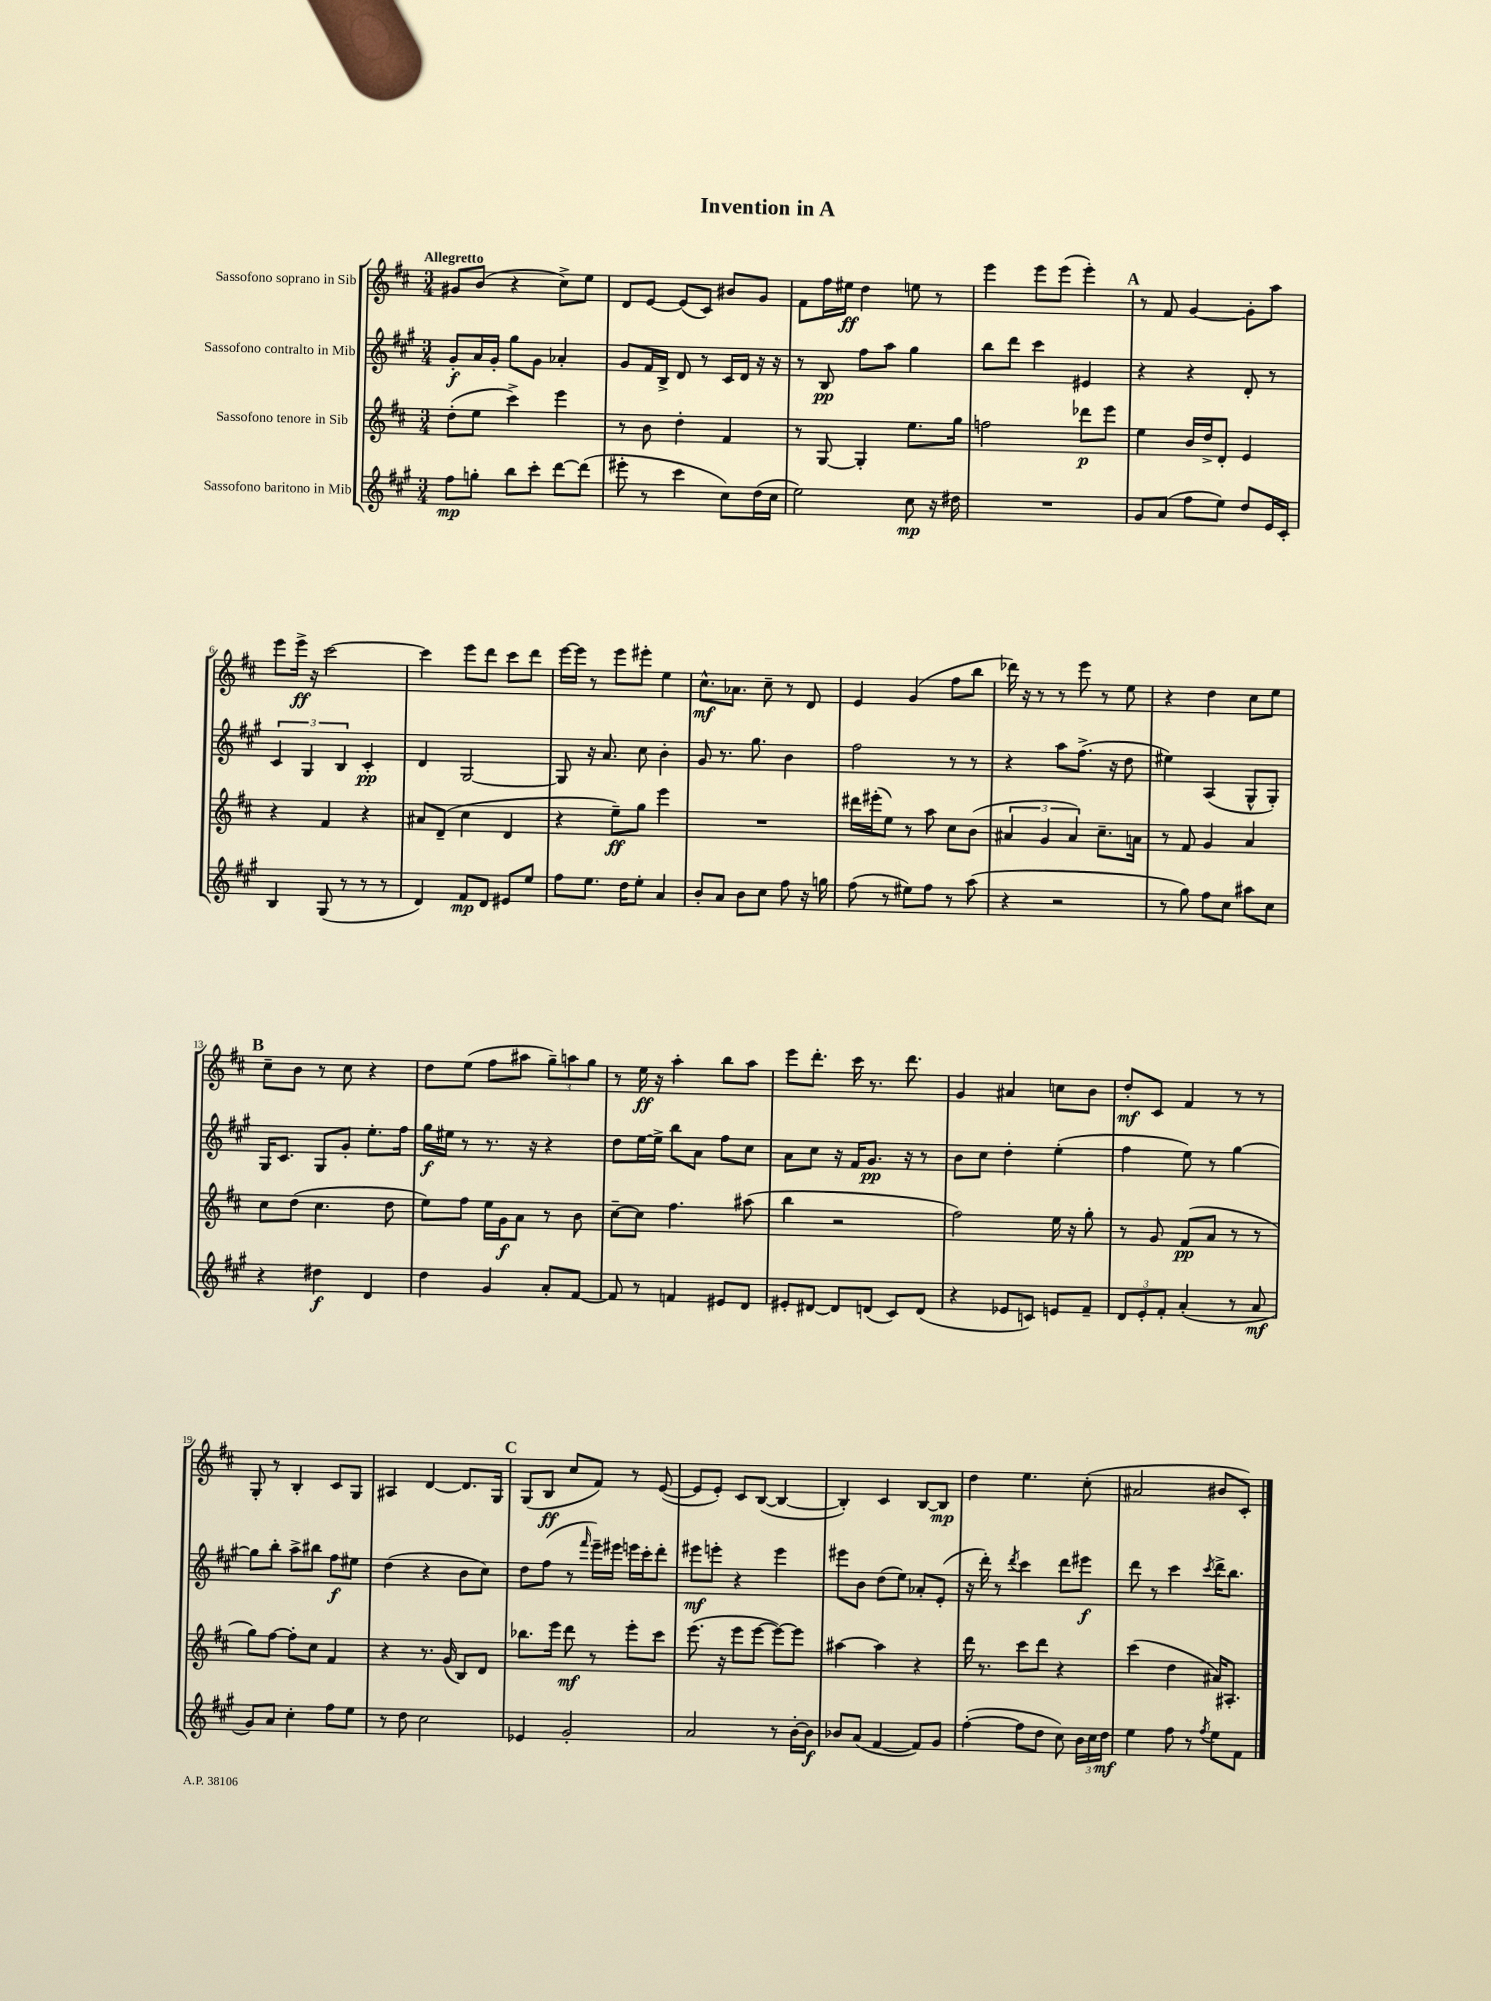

**kern	**kern	**kern	**kern
*staff4	*staff3	*staff2	*staff1
*clefG2	*clefG2	*clefG2	*clefG2
*k[f#c#g#]	*k[f#c#]	*k[f#c#g#]	*k[f#c#]
*M3/4	*M3/4	*M3/4	*M3/4
8ff#\L	(8dd'\L	8g#'/L	8g#/L
8gg'\J	8ee\J	16a/L	(8b/J
.	.	16g#'/JJ	.
8bb\L	4ccc#^\)	8gg#\L	4r
8ccc#'\J	.	8g#\J	.
[8ddd\L	4eee\	4a-'/	8cc#^\L)
(8ddd\]J	.	.	8ee\J
=	=	=	=
8eee#'\	8r	8g#/L	8d/L
8r	8b\	16f#/L	[8e/J
.	.	16B^/JJ	.
4ccc#\	4dd'\	8d/	(8e/]L
.	.	8r	8c#/J)
8cc#\L)	4f#/	16c#/LL	8b#/L
.	.	16d/JJ	.
(16dd\L	.	16r	8g/J
16cc#\JJ	.	16r	.
=	=	=	=
2ee\)	8r	8r	8f#\L
.	[8G/	8B/	16ff#\L
.	.	.	16ee#\JJ
.	4G'/]	8ff#\L	4dd\
.	.	8aa\J	.
8cc#\	8.ee\L	4gg#\	8ee\
16r	.	.	8r
16dd#\	16gg\Jk	.	.
=	=	=	=
2.r	2ff\	8bb\L	4eee\
.	.	8ddd\J	.
.	.	4ccc#\	8eee\L
.	.	.	(8eee\J
.	8ddd-\L	4e#/	4eee'\)
.	8eee\J	.	.
=	=	=	=
8g#/L	4ee\	4r	8r
(8a/J	.	.	8f#/
8ff#\L	16b/LL	4r	[4g/
.	16dd^/J	.	.
8ee\J)	8d'/J	.	.
8dd/L	4e/	8d'/	8g'\]L
16e/L	.	8r	8aa\J
16c#'/JJ	.	.	.
=	=	=	=
4B/	4r	6c#/	8eee\L
.	.	.	16eee^\Jk
.	.	6G#/	.
.	.	.	16r
(8G#/	4f#/	.	[2ccc#\
.	.	6B/	.
8r	.	.	.
8r	4r	4c#'/	.
8r	.	.	.
=	=	=	=
4d/)	8a#/L	4d/	4ccc#\]
.	(8d~/J	.	.
8f#/L	4cc#\	[2G#/	8eee\L
8d/J	.	.	8ddd\J
8e#/L	4d/	.	8ccc#\L
8ee/J	.	.	8ddd\J
=	=	=	=
8ff#\L	4r	8G#/]	[16eee\LL
.	.	.	16eee\]JJ
8.ee\J	.	16r	8r
.	.	8.a/	.
.	8ee~\L)	.	8eee\L
16dd\LK	.	.	.
8ee'\J	8gg\J	8cc#\	8eee#'\J
4a/	4eee\	4b'\	4ee\
=	=	=	=
8b'/L	2.r	8g#/	8.cc#^^\L
8a/J	.	8.r	.
.	.	.	8.a-\J
8b\L	.	.	.
.	.	8.gg#\	.
8cc#\J	.	.	8cc#~\
8ff#\	.	4b\	8r
16r	.	.	8d/
16gg\	.	.	.
=	=	=	=
(8ff#\	16ddd#\LL	2ff#\	4e/
.	(16eee#'\J	.	.
8r	8ee\J)	.	.
8ee#\L)	8r	.	(4g/
8ff#\J	8aa\	.	.
8r	8cc#\L	8r	8ff#\L
(8aa\	(8b\J	8r	8bb\J
=	=	=	=
4r	6a#/	4r	16ddd-\)
.	.	.	16r
.	.	.	8r
.	6g/	.	.
2r	.	8aa\L	8r
.	6a#/)	.	.
.	.	(8.ff#^\J	8eee\
.	8.cc#~\L	.	8r
.	.	16r	.
.	.	8dd\	8ee\
.	16a\Jk	.	.
=	=	=	=
8r	8r	4ee#\)	4r
8gg#\)	8f#/	.	.
8ff#\L	4g/	(4A/	4dd\
8cc#\J	.	.	.
8aa#\L	4a/	8G#^^/L	8cc#\L
8cc#\J	.	8G#'/J)	8ee\J
=	=	=	=
4r	8cc#\L	16G#/LK	8cc#~\L
.	.	8.c#/J	.
.	(8dd\J	.	8b\J
4dd#\	4.cc#\	8G#/L	8r
.	.	8g#'/J	8cc#\
4d/	.	8.ee'\L	4r
.	8dd\	.	.
.	.	16ff#\Jk	.
=	=	=	=
4dd\	8ee\L)	16gg#\LL	8dd\L
.	.	16ee#\JJ	.
.	8ff#\J	8r	(8ee\J
4g#/	16ee\LL	8.r	8ff#\L
.	16g\J	.	.
.	8a\J	.	8aa#\J
.	.	16r	.
8a'/L	8r	4r	12gg~\L)
.	.	.	12aa\
[8f#/J	8b\	.	.
.	.	.	12gg\J
=	=	=	=
8f#/]	[8cc#~\L	8dd\L	8r
8r	8cc#\]J	[16ee\L	16ee\
.	.	16ee^\]JJ	16r
4f/	4.ff#\	8bb\L	4aa'\
.	.	8a\J	.
8e#/L	.	8ff#\L	8bb\L
8d/J	(8aa#\	8cc#\J	8aa\J
=	=	=	=
8e#'/L	4bb\	8a\L	8eee\L
[8d#/J	.	8cc#\J	8.ddd'\J
8d#/]L	2r	16r	.
.	.	16f#/LK	16ccc#\
(8d/J	.	8.g#/J	8.r
8c#/L)	.	.	.
.	.	16r	8.ddd\
(8d/J	.	8r	.
=	=	=	=
4r	2ff#\)	8b\L	4g/
.	.	8cc#\J	.
8e-/L	.	4dd'\	4a#/
8c/J)	.	.	.
8e/L	16ee\	(4ee'\	8cc\L
.	16r	.	.
8f#~/J	8gg'\	.	8b\J
=	=	=	=
12d/L	8r	4ff#\	8dd'/L
12e'/	.	.	.
.	8g/	.	8c#/J
12f#'/J	.	.	.
(4a'/	(8f#/L	8ee\)	4f#/
.	8a/J	8r	.
8r	8r	[4gg#\	8r
8a/	8r	.	8r
=	=	=	=
8g#/L)	8gg\L)	8gg#\]L	8G'/
8a/J	[8ff#\J	8bb'\J	8r
4cc#'\	8ff#'\]L	8aa^\L	4B'/
.	8cc#\J	8bb#\J	.
8ff#\L	4f#/	8ff#\L	8c#/L
8ee\J	.	8ee#\J	8G/J
=	=	=	=
8r	4r	(4dd\	4A#/
8dd\	.	.	.
2cc#\	8.r	4r	[4d/
.	(16g/	.	.
.	8B/L)	8b\L	8.d/]L
.	8d/J	8cc#\J)	.
.	.	.	16G/Jk
=	=	=	=
4e-/	8.bb-\L	8dd\L	(8G/L
.	.	(8ff#\J	8B/J
.	16eee\Jk	.	.
2g#'/	8ddd\	8r	8cc#/L
.	.	16qqfff#/	.
.	8r	16eee~\LL)	8f#/J)
.	.	16eee#\JJ	.
.	8eee'\L	16eee\LL	8r
.	.	16ccc#'\J	.
.	8ccc#\J	8ddd'\J	([8e/
=	=	=	=
2a/	(8.eee\	8eee#\L	8e/]L
.	.	8eee'\J	8e'/J)
.	16r	.	.
.	8eee\L	4r	8c#/L
.	[8eee\J	.	([8B/J
8r	8eee\_L)	4eee\	4B/_
[16b'\LL	8eee\]J	.	.
16b\]JJ	.	.	.
=	=	=	=
8b-/L	[4aa#\	8eee#\L	4B'/])
(8a/J	.	8b\J	.
[4f#/	4aa#\]	(8dd\L	4c#/
.	.	8ee\J)	.
8f#/]L)	4r	8a-'/L	[8B/L
8g#/J	.	(8e'/J	8B/]J
=	=	=	=
([4ff#'\	16ddd\	16r	4dd\
.	8.r	16ddd'\)	.
.	.	8r	.
.	.	8qddd/	.
8ff#\]L	8ccc#\L	4ccc#\	4.ee\
8dd\J	8ddd\J	.	.
8cc#\)	4r	8ddd\L	.
24b\LL	.	8eee#\J	(8cc#'\
24cc#\	.	.	.
24dd\JJ	.	.	.
=	=	=	=
4ee\	(4ccc#\	8ddd\	2a#/
.	.	8r	.
8ff#\	4dd\	4ccc#\	.
8r	.	.	.
8qff#/	.	8qccc#/	.
8ee\L	16a#/LK)	16ddd^\LK	8b#/L
.	8.A#'/J	8.bb\J	.
8f#\J	.	.	8c#'/J)
==	==	==	==
*-	*-	*-	*-
